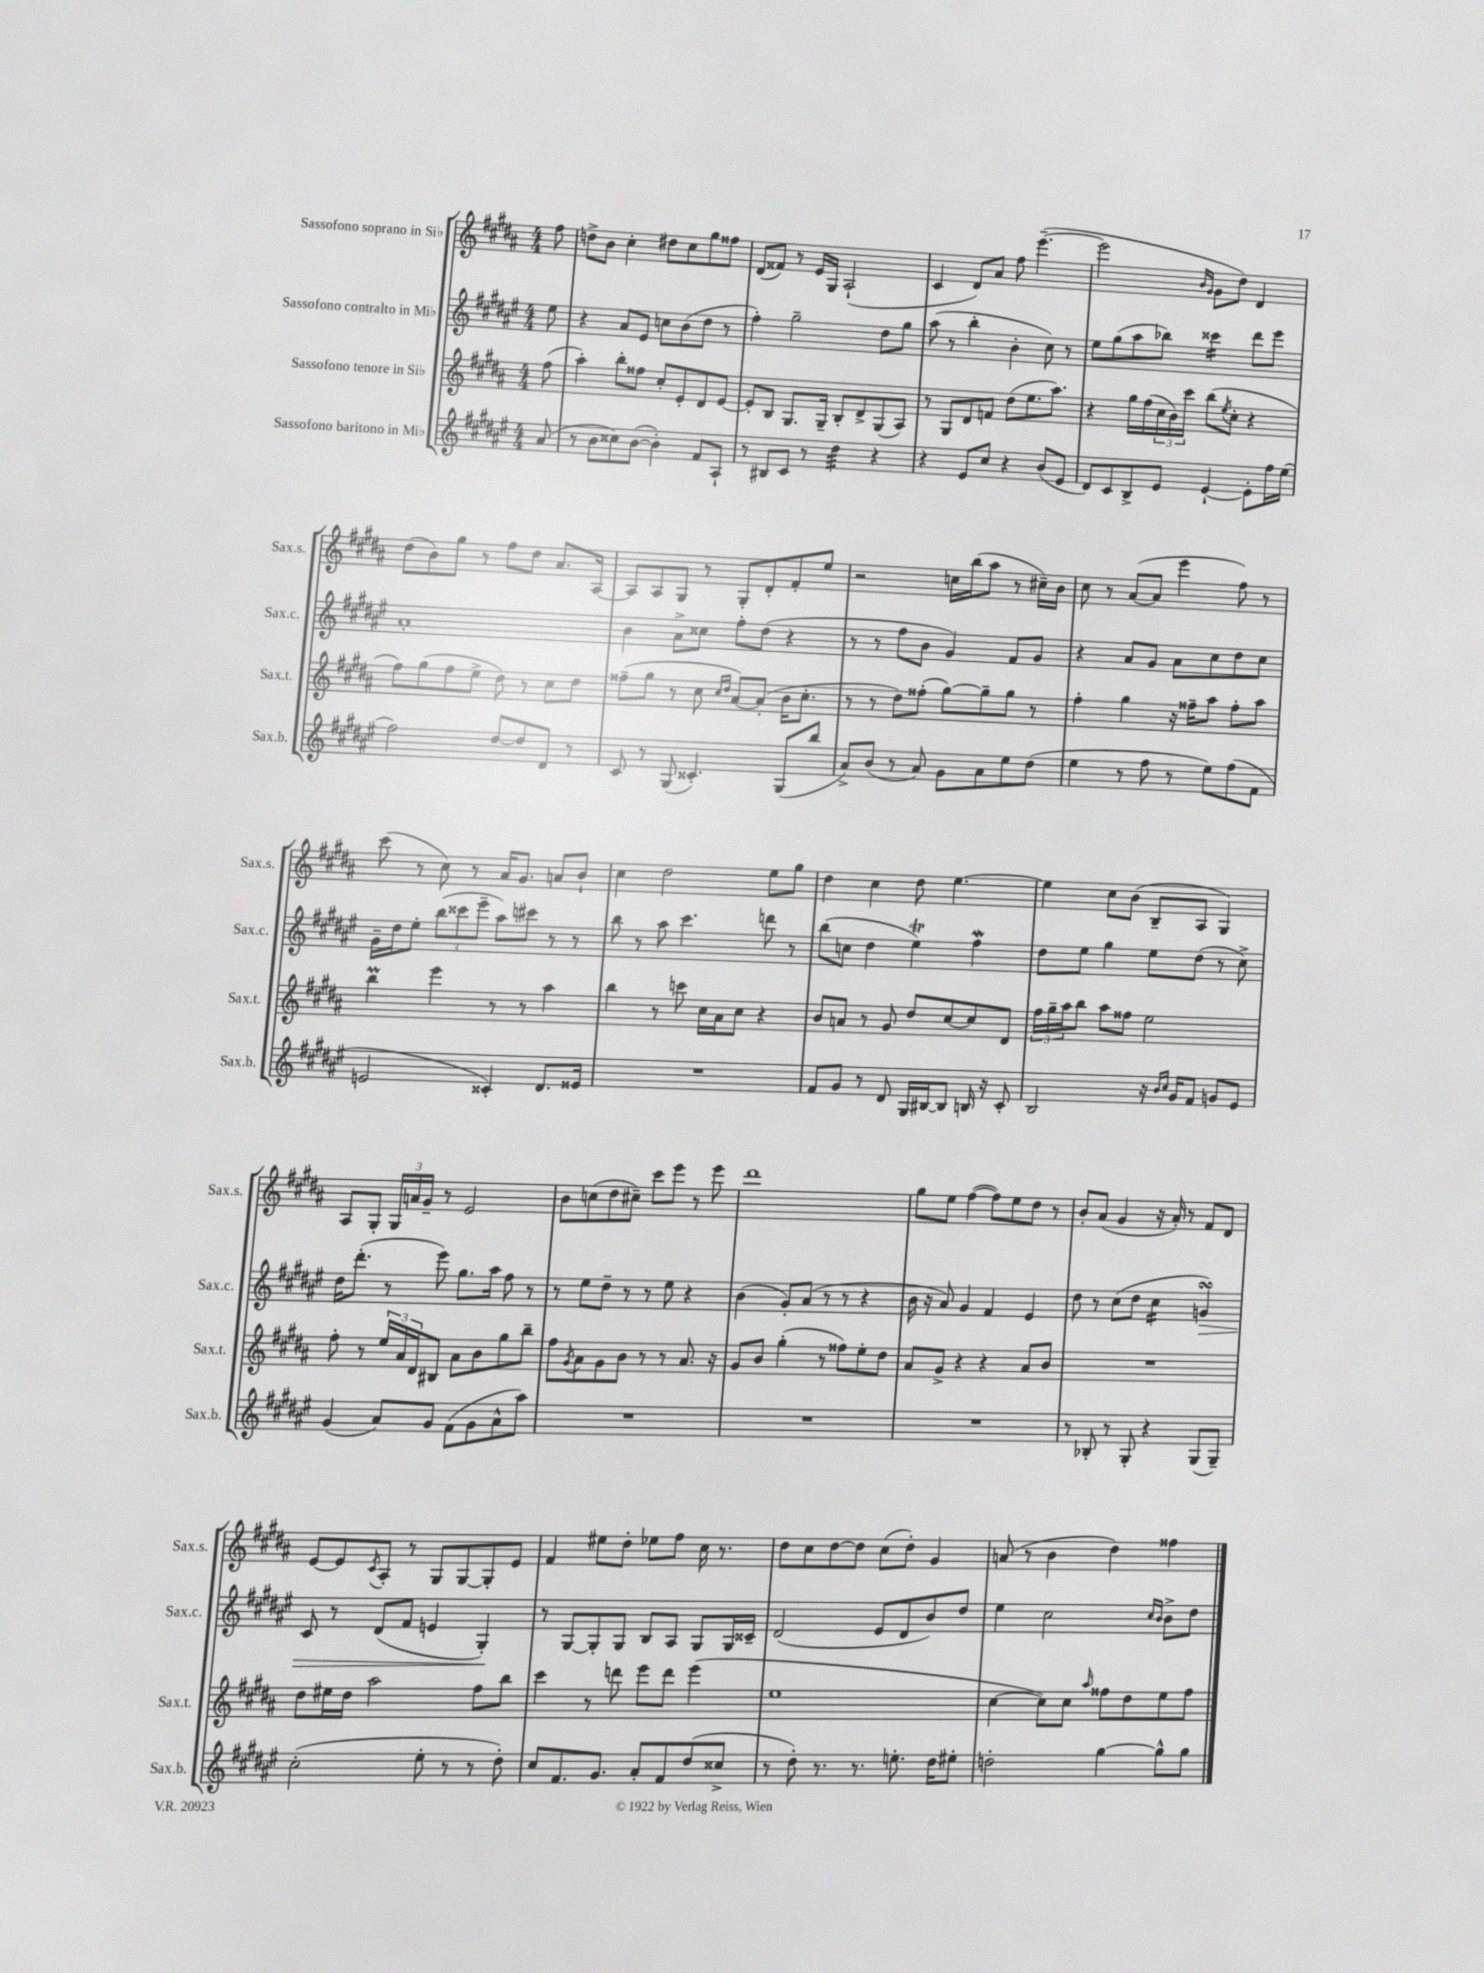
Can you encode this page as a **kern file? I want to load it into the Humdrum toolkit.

**kern	**kern	**kern	**kern
*staff4	*staff3	*staff2	*staff1
*clefG2	*clefG2	*clefG2	*clefG2
*k[f#c#g#d#a#e#]	*k[f#c#g#d#a#]	*k[f#c#g#d#a#e#]	*k[f#c#g#d#a#]
*M4/4	*M4/4	*M4/4	*M4/4
(8a#/	(8ff#\	8ee#\	8ff#\
=	=	=	=
8r	4aa#'\)	4r	8dd^\L
8b\L	.	.	8b\J
8cc##\)	8bb'\L	8a#/L	4cc#'\
([8b\J	8ff##\J	8e#/J	.
4b'\])	8cc#'/L	8cc\L	8dd#\L
.	8e'/	(8b\	8cc#\
8f#/L	8d#/	8dd#\J	8gg#\
8A#`/J	[8e/J	8r	8ff##\J
=	=	=	=
8r	8e'/]L	4ff#'\)	(8d#/L
8B#/L	8B/J	.	8f##/J)
8c#/J	8.G#/L	2gg#~\	8r
8r	.	.	16e/LL
.	16G#~/Jk	.	16G#/JJ
4dd#\	8B'/L	.	(2A#`/
.	8d#^/	.	.
4r	(8G#/	8dd#\L	.
.	8A#/J)	8gg#\J	.
=	=	=	=
4r	8r	(8aa#\	4c#/
.	8G#/L	8r	.
8e#/L	8d#/	4bb'\	8d#/L)
8cc#/J	8f/J	.	8a#/J
4r	(8dd#\L	4b'\	8ff#\
.	8.ee\	.	([4.eee~\
(8b/L	.	8cc#\)	.
.	8.aa#\J)	.	.
8e#/J	.	8r	.
=	=	=	=
8d#/L)	4r	8ee#\L	2eee\]
8c#/	.	(8gg#\	.
8B^/	16gg#\LL	8aa#\	.
.	(16ff#\	.	.
8e#/J	24cc#\	8bb-\J)	.
.	24b\)	.	.
.	24ccc#\JJ	.	.
.	.	.	16qqb/LL
.	.	.	16qqg#/JJ
[4e#`/	(8bb\L	4ccc##\	8g#\L
.	8qee/	.	.
.	8cc#'\J	.	8dd#\J)
8e#'\]L	4r	8ddd#\L	4d#/
16ff#\L	.	8eee#\J	.
(16ee#\JJ	.	.	.
=	=	=	=
2ff#\)	8ff#\L)	1a#'	(8dd#\L
.	(8gg#\	.	8b\)
.	8ff#\	.	8gg#\J
.	8ee^\J	.	8r
[8dd#/L	8dd#\)	.	8ff#\L
8dd#/]	8r	.	8dd#\J
8d#/J	8cc#\L	.	8.a#/L
8r	8dd#\J	.	.
.	.	.	[16A#/Jk
=	=	=	=
8c#/	(8ff##~\L	4b\	8A#/]L
8r	8gg#\J	.	8A#/
(8G#/	8r	8a#^\L	8G#/J
4.c##'/)	8cc#\	8cc##\J	8r
.	16qqcc#/LL	.	.
.	16qqdd#/JJ	.	.
.	[8a#/L)	8ff#'\L	8G#'/L
.	(8a#'/]J	(8dd#\J	8d#'/
(8G#/L	16b\LK	4r	8f#'/
.	8.cc#'\J	.	.
8bb/J	.	.	8ee/J
=	=	=	=
8a#^/L)	8r	8r	2r
(8b/J	8r	8r	.
8r	8dd#\L)	8ff#\L	.
8a#/)	(8ff##'\J	8b\J	.
8g#\L	[8gg#\L)	4g#/)	16cc\LL
.	.	.	(16bb\J
8a#\	8gg#~\]	.	8aa#\J
8ee#\	8gg#\J	8f#/L	8r
(8dd#\J	8r	8g#/J	16cc#~\LL)
.	.	.	16b\JJ
=	=	=	=
4ee#\	4ff#'\	4r	8cc#\
.	.	.	8r
8r	4gg#\	8a#/L	([8a#/L
8ff#\	.	8g#/J	8a#/]J
8r	16r	8a#\L	4eee\
.	16ff##~\LK	.	.
8ee#\L)	8aa#\J	8cc#\	.
(8ff#\	8ff##'\L	8dd#\	8ff#\)
8f#\J	8aa#\J	8cc#\J	8r
=	=	=	=
2e/	4bb\	16g#~\LL	(8ccc#\
.	.	16dd#\J	.
.	.	8ee#'\J	8r
.	4eee\	(12bb\L	8cc#\)
.	.	12ccc##\	.
.	.	.	8r
.	.	12eee#~\J	.
4c##'/)	8r	8aa#\L)	16a#/LK
.	.	.	8.g#/J
.	8r	8ccc#\J	.
8.d#/L	4aa#\	8r	8a/L
.	.	8r	8b`/J
16e##/Jk	.	.	.
=	=	=	=
1r	4bb\	8bb\	4cc#\
.	.	8r	.
.	8r	8aa#\	2dd#\
.	8ccc\	4.ccc#\	.
.	16cc#\LL	.	.
.	16a#\J	.	.
.	8cc#\J	.	.
.	4r	8ddd\	8ee\L
.	.	8r	8gg#\J
=	=	=	=
8f#/L	8b/L	(8bb\L	4dd#\
8g#/J	8a/J	8cc\J	.
8r	8r	4dd#\	4cc#\
8d#/	8g#/	.	.
16G#/LL	8dd#/L	4ee#\)	8dd#\
[16B#/J	.	.	.
8B#/]J	[8cc#/	.	[4.ee\
16B/	8cc#/]	4ff#\	.
16r	.	.	.
8c#'/	8d#/J	.	.
=	=	=	=
2B/	24ff#\LL	8dd#\L	4ee\]
.	24gg#~\	.	.
.	24aa#\J	.	.
.	8bb\J	8ee#\J	.
.	8aa#\L	4gg#\	8cc#\L
.	8ff##\J	.	(8b\J
16r	2ee\	8ee#\L	8B~/L
16qqb/LL	.	.	.
16qqcc#/JJ	.	.	.
16g#/LK	.	.	.
8f#/J	.	(8dd#\J	8A#/J
8g/L	.	8r	4G#/)
8e#/J	.	8cc#^\)	.
=	=	=	=
(4g#/	8ff#'\	16dd#\LK	8A#/L
.	.	(8.ddd#'\J	.
.	8r	.	8G#'/J
8a#/L)	24ee/LL	8r	24G#/LL
.	24a#/	.	24a/
.	24d#/J	.	24g#~/JJ
8g#/J	8B#/J	8eee#\)	8r
(8f#\L	8a#\L	8.gg#\L	2e/
8g#\	8b\	.	.
.	.	16aa#\Jk	.
8a#^^\	8gg#\	8ff#\	.
8aa#\J)	8bb~\J	8r	.
=	=	=	=
1r	8ff#\L	8r	8b\L
.	8qg#/	.	.
.	8a#\	8ee#\L	(8cc\
.	8g#\	8dd#~\J	8dd#\
.	8b\J	8r	8cc#~\J)
.	8r	8r	8ccc#\L
.	8r	8ee#\	8eee\J
.	8.a#/	4r	8r
.	.	.	8eee\
.	16r	.	.
=	=	=	=
1r	8g#/L	(4b\	1ddd#
.	8b/J	.	.
.	(4gg#'\	8g#'/L)	.
.	.	(8a#/J	.
.	8r	8r	.
.	8ff##\L)	8r	.
.	8ee'\	4r	.
.	8dd#\J	.	.
=	=	=	=
1r	8a#/L	16b\	8gg#\L
.	.	16r	.
.	8g#^/J	8a#/)	8ee\J
.	4r	4g#/	([4ff#\
.	4r	4f#/	8ff#\]L)
.	.	.	8ee\
.	8a#/L	4e#/	8dd#\J
.	8b/J	.	8r
=	=	=	=
8r	1r	8dd#\	8b'/L
8B-'/	.	8r	(8a#/J
8r	.	(8cc#\L	4g#/
8G#'/	.	8dd#\J	.
4r	.	4cc#\	16r
.	.	.	16a#'/)
.	.	.	8r
(8G#/L	.	4g/)	8f#/L
8G#~/J)	.	.	8d#/J
=	=	=	=
(2cc#'\	8dd#\L	8c#/	[8e/L
.	16ee#\L	8r	8e/]
.	16dd#\JJ	.	.
.	.	.	8qc#/
.	2aa#\	(8d#/L	8A#'/J
.	.	8f#/J	8r
8ee#'\	.	4e/	8G#/L
8r	.	.	[8G#/
8r	8ff#\L	4G#'/)	8G#'/]
8dd#'\)	8bb\J	.	8e/J
=	=	=	=
8cc#/L	4ccc#\	8r	4f#/
8.f#/	.	[8G#/L	.
.	8r	8G#'/]	8ee#\L
8.g#/J	.	.	.
.	8ddd\	8G#/J	8dd#'\J
8a#'/L	8eee\L	8B/L	8ee-\L
8f#/	8ddd\J	8A#/J	8ff#\J
(8dd#/	(4eee\	8G#/L	16cc#\
.	.	.	8.r
8cc##^/J	.	16G#/L	.
.	.	16c##~/JJ	.
=	=	=	=
8r	1ee	(2d#/	8dd#\L
8dd#'\)	.	.	8cc#\
8.r	.	.	[8dd#\
.	.	.	8dd#\]J
8.r	.	.	.
.	.	8e#/L	(8cc#\L
8.ee'\	.	8d#/	8dd#'\J)
.	.	8b/)	4g#/
16dd#\LK	.	.	.
8ee#'\J	.	8dd#/J	.
=	=	=	=
2dd'\	[4cc#\	4ee#\	(8a/
.	.	.	8r
.	8cc#\]L)	2cc#\	4b\
.	8cc#\J	.	.
.	16qqaa#/	.	.
[4gg#\	8ff##\L	.	4dd#\)
.	8dd#\	.	.
.	.	16qqcc#/LL	.
.	.	16qqb/JJ	.
8gg#^^\]L	8ee\	8b^\L	4ff##\
8gg#\J	8ff##\J	8dd#\J	.
==	==	==	==
*-	*-	*-	*-
